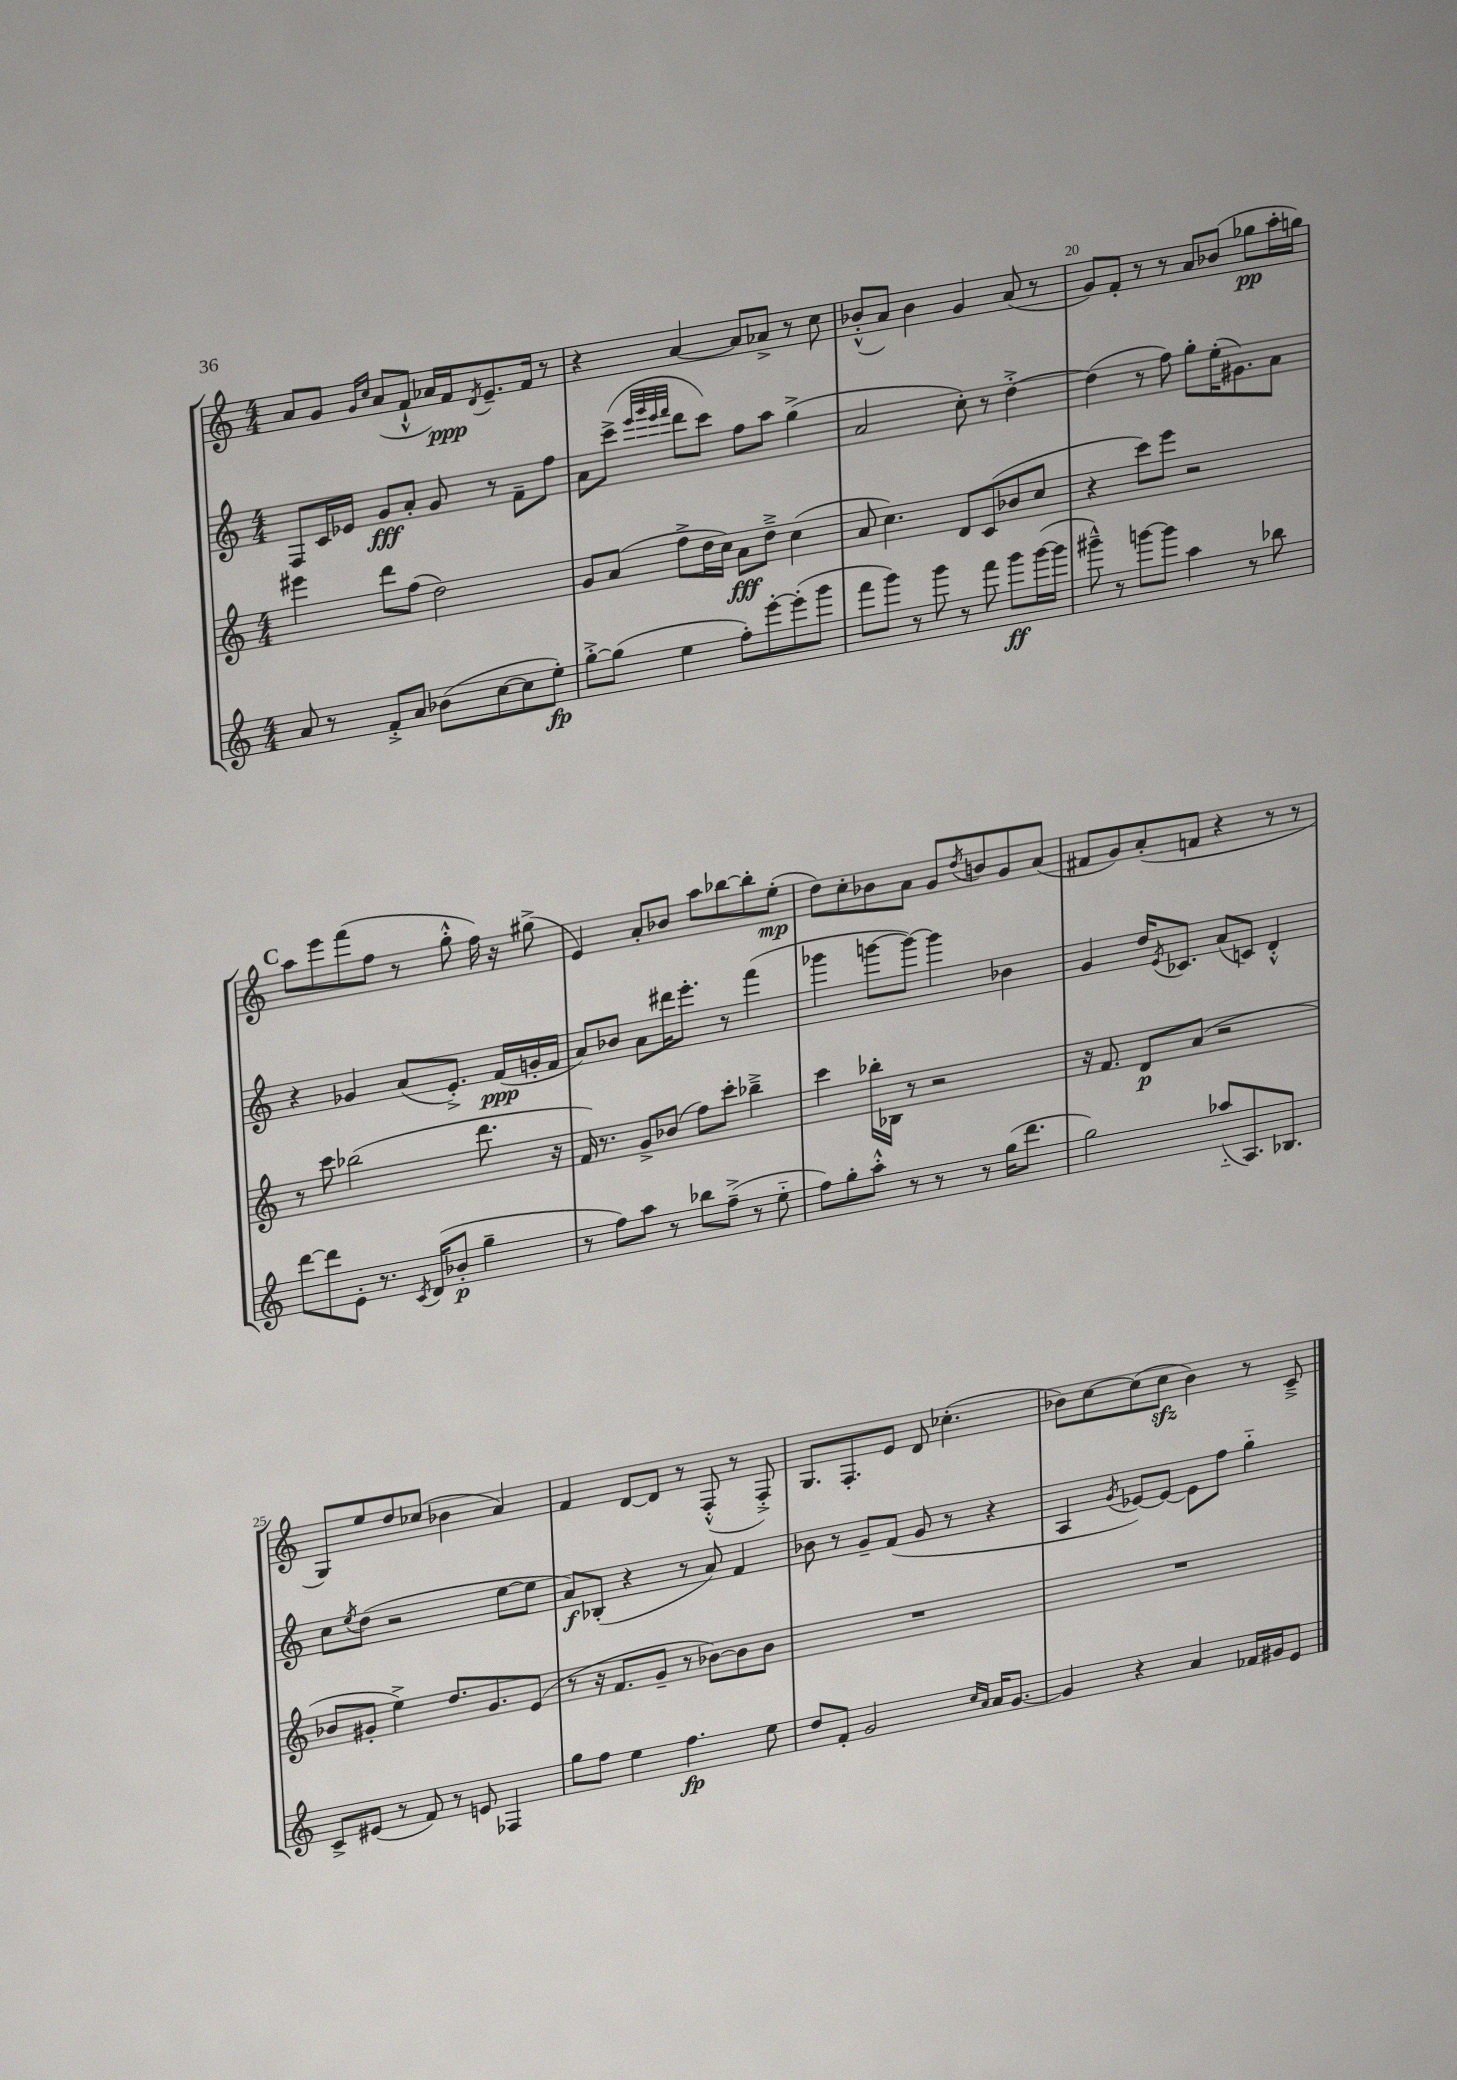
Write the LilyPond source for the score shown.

<<
\new StaffGroup <<
\new Staff = "s0" {
    \clef treble \key c \major \numericTimeSignature \time 4/4
    a'8 g'8 \grace { g'16 c''16 } a'8( f'8-!-^ aes'16) f'16\ppp \acciaccatura { d'8 } e'8.-- f'16 r8 |
    r4 a'4~ a'8 aes'8-> r8 c''8 |
    bes'8-.-^( a'8) bes'4 g'4 a'8( r8 |
    g'8) f'8-. r8 r8 a'8 bes'8( ges''8\pp a''16-. g''16) |
    \mark \markup { \bold "C" } a''8 e'''8 f'''8( f''8 r8 g''8-.-^ f''16) r16 gis''8->( |
    e'4) a'8-. bes'8 a''8 bes''8~ bes''8-. e''8-.\mp( |
    d''8) c''8-. bes'8 a'8 g'8 \acciaccatura { d''8 } b'8 g'8 a'8( |
    fis'8 g'8) a'8-.( f'8 r4 r8 r8 |
    g8) e''8 d''8 ces''8( bes'4 a'4) |
    f'4 d'8~ d'8 r8 f8-.-^( r8 f8-.->) |
    g8. f8.-. e'8 d'8 ces''4.-.( |
    bes'8) c''8~ c''8( c''8\sfz bes'4) r8 c'8---> \bar "|." |
}
\new Staff = "s1" {
    \clef treble \key c \major \numericTimeSignature \time 4/4
    f8 c'16 ees'16 g'8\fff a'8-. g'8 r8 f'8-- f''8 |
    a'8 c'''8->( \grace { e'''32 g'''32 e'''32 f'''32 } d'''8 c'''8) f''8 a''8 g''4->( |
    a'2 c''8-.) r8 d''4~-.-> |
    d''4( r8 f''8) g''8-. e''16-.( gis'8.) a'8 |
    \mark \markup { \bold "C" } r4 ges'4 a'8( e'8.-.->) f'16\ppp( g'16-. f'16 |
    a'8) bes'8 a'8 dis'''16 e'''8.-. r8 f'''4( |
    ges'''4 g'''8~ g'''8~) g'''4 bes'4 |
    g'4 d''16 \acciaccatura { e'8 } ces'8. a'8( c'8) d'4-.-^ |
    c''8 \acciaccatura { e''8 } d''8( r2 e''8~ e''8 |
    a'8\f) bes8-.( r4 r8 a'8) f'4 |
    bes'8 r8 g'8-- f'8( g'8 r8 r4 |
    a4 \acciaccatura { g'8 } ees'8~) ees'8~ ees'8 f''8 g''4-_ \bar "|." |
}
\new Staff = "s2" {
    \clef treble \key c \major \numericTimeSignature \time 4/4
    eis'''4 d'''8 f''8( d''2) |
    g'8 a'8( f''8-> d''16 c''16) a'8\fff d''8---> c''4( |
    a'8 c''4.) d'8 c'8( bes'8 c''8 |
    r4 c'''8) e'''8 r2 |
    \mark \markup { \bold "C" } r8 c'''8 bes''2( d'''8. r16 |
    f'16) r8. g'8-> bes'8( f''8) c'''8-. bes''4---> |
    c'''4 bes''16-. bes16 r8 r2 |
    r16 f'8. d'8\p a'8( r2 |
    bes'8 gis'8-. e''4->) d''8. gis'8. e'8( |
    r8 r16 f'8. g'8-- r8 bes'8~) bes'8 bes'8 |
    R1 |
    R1 \bar "|." |
}
\new Staff = "s3" {
    \clef treble \key c \major \numericTimeSignature \time 4/4
    a'8 r8 f'8-.-> a'8 bes'8( c''8~ c''8 e''8-.\fp) |
    g''8~-.-> g''8( e''4 f''8-.) e'''8~-. e'''8-.( g'''8 |
    f'''8 g'''8) r8 g'''8 r8 f'''8 g'''8\ff g'''16~( g'''16 |
    gis'''8---^) r8 g'''8~ g'''8 a''4 r8 bes''8 |
    \mark \markup { \bold "C" } d'''8~ d'''8 e'8-. r8. \acciaccatura { c'8 } d'16( bes'8-.\p g''4-- |
    r8 f''8) a''8 r8 bes''8 f''8--->( r8 e''8-_ |
    f''8) g''8-. a''8-.-^ r8 r8 r8 g''16( d'''8. |
    g''2) aes''8-_( a8.) bes8. |
    c'8-> eis'8( r8 f'8) r8 e'8 fes4 |
    g''8 f''8 e''4 f''4.\fp e''8 |
    d''8 f'8-. g'2 \grace { c''16 a'16 } a'16 g'8.~ |
    g'4 r4 a'4 fes'16 gis'16 e'8 \bar "|." |
}
>>
>>
\layout { \context { \Score currentBarNumber = #17 \override BarNumber.break-visibility = ##(#f #t #t) barNumberVisibility = #(every-nth-bar-number-visible 5) } }
